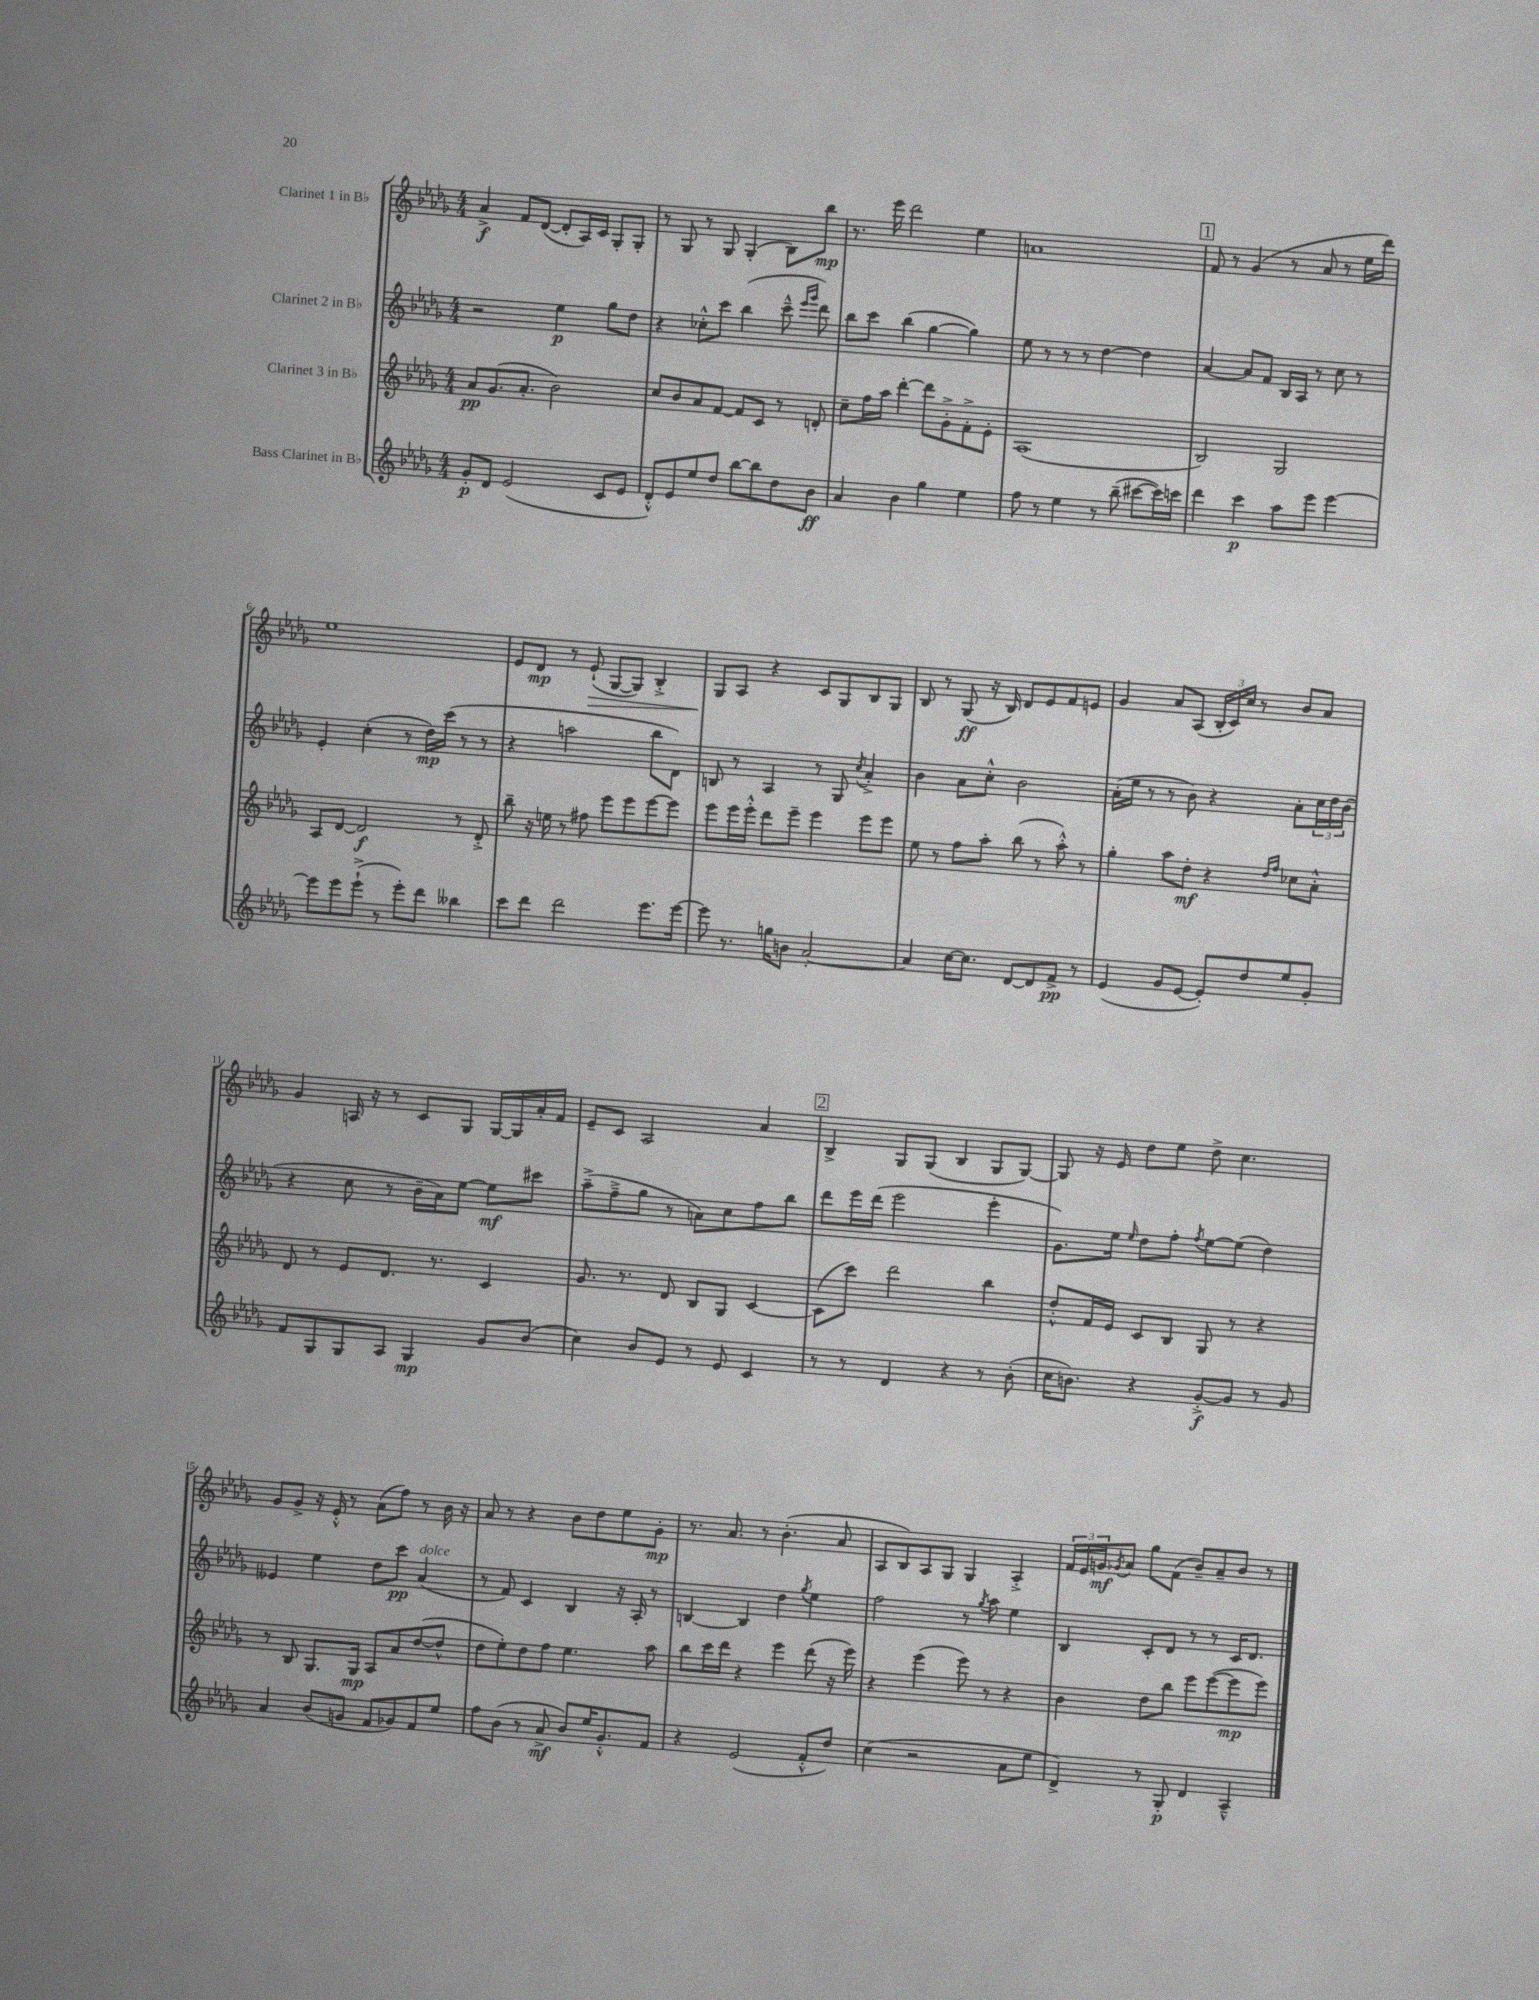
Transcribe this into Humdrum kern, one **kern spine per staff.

**kern	**dynam	**kern	**dynam	**kern	**dynam	**kern	**dynam
*part4	*part4	*part3	*part3	*part2	*part2	*part1	*part1
*staff4	*staff4	*staff3	*staff3	*staff2	*staff2	*staff1	*staff1
*I"Bass Clarinet in B♭	*	*I"Clarinet 3 in B♭	*	*I"Clarinet 2 in B♭	*	*I"Clarinet 1 in B♭	*
*clefG2	*	*clefG2	*	*clefG2	*	*clefG2	*
*k[b-e-a-d-g-]	*	*k[b-e-a-d-g-]	*	*k[b-e-a-d-g-]	*	*k[b-e-a-d-g-]	*
*M4/4	*	*M4/4	*	*M4/4	*	*M4/4	*
=1	=1	=1	=1	=1	=1	=1	=1
8g-'/L	p	8a-/L	pp	2r	.	4a-^/	f
8d-/J	.	(8.g-/	.	.	.	.	.
(2e-/	.	.	.	.	.	8f/L	.
.	.	8.a-'/J	.	.	.	.	.
.	.	.	.	.	.	([8d-/J	.
.	.	2b-\)	.	4ee-\	p	8d-'/L]	.
.	.	.	.	.	.	16A-/L)	.
.	.	.	.	.	.	16c/JJ	.
8c/L	.	.	.	8gg-\L	.	8G-'/L	.
8e-/J	.	.	.	8dd-\J	.	8G-'/J	.
=2	=2	=2	=2	=2	=2	=2	=2
8d-'^^/L)	.	8cc/L	.	4r	.	8r	.
8e-/	.	8b-/	.	.	.	8G-/	.
8ee-/	.	8a-/	.	8cc-X'^^\L	.	8r	.
8dd-/J	.	[8f/J	.	8ccc\J	.	8G-/	.
[8bb-\L	.	8f/L]	.	(4bb-\	.	(4G-'/	.
8bb-\]	.	8c/J	.	.	.	.	.
8dd-\	.	8r	.	8ccc~^^\	.	8B-\L)	.
.	.	.	.	16qqeee-/LL	.	.	.
.	.	.	.	16qqggg-/JJ	.	.	.
8b-\J	ff	8dn'/	.	8ddd-\)	.	8bb-\J	mp
=3	=3	=3	=3	=3	=3	=3	=3
4a-/	.	8cc~\L	.	8bb-\L	.	8.r	.
.	.	16ff\L	.	8ccc\J	.	.	.
.	.	16aa-\JJ	.	.	.	16eee-\	.
4b-\	.	[4ddd-'\	.	(4bb-\	.	2ddd-\	.
4gg-\	.	8ddd-\L]	.	[4gg-\	.	.	.
.	.	8g-'^\	.	.	.	.	.
4ee-\	.	8f'^\	.	4gg-\])	.	4ee-\	.
.	.	8e-'\J	.	.	.	.	.
=4	=4	=4	=4	=4	=4	=4	=4
8ff\	.	(1A-	.	8ee-\	.	1an	.
8r	.	.	.	8r	.	.	.
4ee-\	.	.	.	8r	.	.	.
.	.	.	.	8r	.	.	.
8r	.	.	.	[4dd-\	.	.	.
(8bb-~\	.	.	.	.	.	.	.
[8ccc#X\L	.	.	.	4dd-\]	.	.	.
16ccc#\L])	.	.	.	.	.	.	.
16cccn\JJ	.	.	.	.	.	.	.
!!LO:REH:place=s1:t=1
=5	=5	=5	=5	=5	=5	=5	=5
4ddd-\	.	2B-/)	.	[4a-/	.	8f/	.
.	.	.	.	.	.	8r	.
4ccc\	p	.	.	8a-/L]	.	(4g-/	.
.	.	.	.	8f/J	.	.	.
8aa-\L	.	2G-/	.	16B-/LL	.	8r	.
.	.	.	.	16A-/JJ	.	.	.
8eee-\J	.	.	.	8r	.	8a-/	.
[4eee-\	.	.	.	8cc\	.	8r	.
.	.	.	.	8r	.	16ee-\LL	.
.	.	.	.	.	.	16ddd-\JJ)	.
!!LO:LB:g=z
=6	=6	=6	=6	=6	=6	=6	=6
8eee-\L]	.	8A-/L	.	4e-'/	.	1ee-	.
8eee-\	.	[8d-/J	.	.	.	.	.
(8eee-`^\J	.	2d-/]	f	(4cc'\	.	.	.
8r	.	.	.	.	.	.	.
8eee-'\L)	.	.	.	8r	.	.	.
8ddd-\J	.	.	.	16dd-\LL)	mp	.	.
.	.	.	.	(16ccc\JJ	.	.	.
4bb--X\	.	8r	.	8r	.	.	.
.	.	8d-'^/	.	8r	.	.	.
=7	=7	=7	=7	=7	=7	=7	=7
8ccc\L	.	8bb-~\	.	4r	.	8e-/L	.
8ddd-\J	.	16r	.	.	.	8d-/J	mp
.	.	16een\	.	.	.	.	.
2ddd-\	.	8r	.	2aan\	.	8r	.
!	!	!	!	!	!	!	!LO:HP:b
.	.	8ff#X\	.	.	.	(8e-`/	>
.	.	8eee-\L	.	.	.	[8G-/L	.
.	.	8eee-\	.	.	.	8G-/J])	.
8.eee-\L	.	[8eee-\	.	8bb-\L	.	4B-'^/	.
.	.	8eee-\J]	.	8d-\J)	.	.	.
[16eee-\Jk	.	.	.	.	.	.	.
=8	=8	=8	=8	=8	=8	=8	=8
8eee-\]	.	8eee-\L	.	8Bn/	.	8G-/L	.
8.r	.	16eee-\L	.	8r	.	8A-/J	]
.	.	16eee-'^^\JJ	.	.	.	.	.
.	.	8ddd-\L	.	4A-/	.	4r	.
16ggn\KL	.	.	.	.	.	.	.
8bn\J	.	8eee-~\J	.	.	.	.	.
[2a-'/	.	4eee-\	.	8r	.	8c/L	.
.	.	.	.	8G-/	.	8G-/	.
.	.	.	.	8qcc/	.	.	.
.	.	8eee-\L	.	4a-'^/	.	8B-/	.
.	.	8eee-\J	.	.	.	8G-/J	.
=9	=9	=9	=9	=9	=9	=9	=9
4a-/]	.	8ee-\	.	4b-\	.	8B-/	.
.	.	8r	.	.	.	8r	.
[16cc\KL	.	8ff\L	.	8a-\L	.	(8G-/	ff
8.cc\J]	.	.	.	.	.	.	.
.	.	8aa-'\J	.	8cc'^^\J	.	16r	.
.	.	.	.	.	.	16B-/)	.
[8d-/L	.	(8bb-\	.	2b-\	.	8d-/L	.
8d-/]	.	8r	.	.	.	8e-/	.
8f^/J	pp	8aa-'^^\)	.	.	.	8f/	.
8r	.	8r	.	.	.	8en/J	.
=10	=10	=10	=10	=10	=10	=10	=10
(4e-/	.	4gg-'\	.	(16a-'\LL	.	4g-/	.
.	.	.	.	16ee-\JJ	.	.	.
.	.	.	.	8r	.	.	.
8g-/L	.	8aa-\L	.	8r	.	8a-/L	.
[8e-/J	.	8dd-'\J	mf	8b-\)	.	(8A-/J	.
8e-'/L])	.	4r	.	4r	.	24B-'/LL	.
.	.	.	.	.	.	24c/)	.
.	.	.	.	.	.	24cc/JJ	.
8dd-/	.	.	.	.	.	8r	.
.	.	16qqdd-/LL	.	.	.	.	.
.	.	16qqff/JJ	.	.	.	.	.
8ee-/	.	8cc-X\L	.	8a-'\L	.	8b-/L	.
8g-'/J	.	8a-'^^\J	.	24cc\L	.	8a-/J	.
.	.	.	.	24dd-\	.	.	.
.	.	.	.	(24b-\JJ	.	.	.
!!LO:LB:g=z
=11	=11	=11	=11	=11	=11	=11	=11
8f/L	.	8d-/	.	4r	.	4g-/	.
8G-/	.	8r	.	.	.	.	.
8G-/	.	8e-/L	.	8cc\	.	16An/	.
.	.	.	.	.	.	16r	.
8A-/J	.	8.d-/J	.	8r	.	8r	.
4G-/	mp	.	.	16b-~\LL	.	8c/L	.
.	.	8.r	.	16a-\J)	.	.	.
.	.	.	.	[8ee-\J	.	8G-/J	.
8g-/L	.	4c/	.	8ee-\L]	mf	[16G-/LL	.
.	.	.	.	.	.	16G-/]	.
(8b-/J	.	.	.	8ccc#X\J	.	16a-'/	.
.	.	.	.	.	.	16f/JJ	.
=12	=12	=12	=12	=12	=12	=12	=12
4cc\)	.	8.g-/	.	(8aa-~^\L	.	8e-~/L	.
.	.	.	.	8ff~^\	.	8c/J	.
.	.	8.r	.	.	.	.	.
8b-/L	.	.	.	8gg-\J	.	2A-/	.
8e-/J	.	8d-/	.	8r	.	.	.
8r	.	8B-/L	.	8an\L)	.	.	.
8e-/	.	8G-/J	.	8cc\	.	.	.
4c/	.	[4c/	.	8ff\	.	4a-/	.
.	.	.	.	8bb-\J	.	.	.
!!LO:REH:place=s1:t=2
=13	=13	=13	=13	=13	=13	=13	=13
8r	.	(8c\L]	.	8ddd-\L	.	4B-^/	.
8r	.	8ccc\J)	.	16eee-\L	.	.	.
.	.	.	.	(16ddd-\JJ	.	.	.
4d-/	.	2ddd-\	.	2eee-\	.	8G-/L	.
.	.	.	.	.	.	(8G-/J	.
4r	.	.	.	.	.	4B-/	.
8r	.	4bb-\	.	4eee-'\	.	8G-/L	.
(8b-'\	.	.	.	.	.	[8G-/J)	.
=14	=14	=14	=14	=14	=14	=14	=14
16cc\KL	.	8dd-'^^/L	.	8.g-\L)	.	8G-/]	.
8.bn\J)	.	.	.	.	.	.	.
.	.	16f/L	.	.	.	16r	.
.	.	16e-/JJ	.	16ee-\Jk	.	16e-/	.
.	.	.	.	16qqee-/	.	.	.
4r	.	8c/L	.	8dd-\L	.	8dd-\L	.
.	.	8B-/J	.	8ff'\J	.	8ee-\J	.
.	.	.	.	8qff/	.	.	.
[8g-'^/L	f	8G-/	.	[8ee-\L	.	8dd-^\	.
8g-/J]	.	8r	.	(8ee-\J]	.	4.cc\	.
8r	.	4r	.	4dd-\)	.	.	.
8g-/	.	.	.	.	.	.	.
!!LO:LB:g=z
=15	=15	=15	=15	=15	=15	=15	=15
4a-/	.	8r	.	4e--X/	.	8g-/L	.
.	.	8B-/	.	.	.	8g-^/J	.
(8b-/L	.	8.G-/L	.	4ee-\	.	16r	.
.	.	.	.	.	.	16e-'^^/	.
8gn/J	.	.	.	.	.	8r	.
.	.	16G-/Jk	mp	.	.	.	.
8f/L	.	8A-/L	.	8dd-\L	.	(8a-\L	.
8g-X/)	.	8a-/	.	8ccc\J	pp	8ff\J)	.
!	!	!	!	!LO:TX:a:i:t=dolce	!	!	!
8f/	.	([8dd-/	.	(4a-/	.	8r	.
8ee-/J	.	8dd-^^/J]	.	.	.	16b-\	.
.	.	.	.	.	.	16r	.
=16	=16	=16	=16	=16	=16	=16	=16
8ff\L	.	8dd-\L	.	8r	.	8a-/	.
(8b-\J	.	8ee-'\)	.	8f/)	.	8r	.
8r	.	8dd-\	.	4c/	.	4r	.
8a-^/	mf	8ff\J	.	.	.	.	.
8b-/L)	.	4.ee-\	.	4B-/	.	8b-\L	.
16ee-/K	.	.	.	.	.	8dd-\	.
8.g-'^^/	.	.	.	.	.	.	.
.	.	.	.	16r	.	8ee-\	.
.	.	.	.	16A-'/	.	.	.
8f/J	.	8aa-\	.	8r	.	8g-'\J	mp
=17	=17	=17	=17	=17	=17	=17	=17
4r	.	8bb-\L	.	[4Bn/	.	8.r	.
.	.	16ccc\L	.	.	.	.	.
.	.	16ddd-\JJ	.	.	.	8.a-/	.
(2e-/	.	4r	.	4B/]	.	.	.
.	.	.	.	.	.	8r	.
.	.	4eee-\	.	4dd-\	.	(4.b-'\	.
.	.	.	.	8qgg-/	.	.	.
8f'^^/L	.	(8ddd-\	.	4ee-\	.	.	.
8dd-/J)	.	16r	.	.	.	8a-/	.
.	.	16eee-\)	.	.	.	.	.
=18	=18	=18	=18	=18	=18	=18	=18
(4cc\	.	4r	.	2ff\	.	8A-/L	.
.	.	.	.	.	.	8B-/)	.
2r	.	(4eee-\	.	.	.	8A-/	.
.	.	.	.	.	.	8G-/J	.
.	.	8eee-\)	.	8r	.	4G-/	.
.	.	.	.	8qgg-/	.	.	.
.	.	8r	.	8aa-\	.	.	.
8a-\L	.	4r	.	4ee-\	.	4A-'^/	.
8ee-\J	.	.	.	.	.	.	.
=19	=19	=19	=19	=19	=19	=19	=19
4d-^/)	.	4b-\	.	4B-/	.	24f/LL	.
.	.	.	.	.	.	24e-/	.
.	.	.	.	.	.	24gn/J	mf
.	.	.	.	.	.	8qg-X/	.
.	.	.	.	.	.	8a-/J	.
8r	.	8dd-\L	.	8c'/L	.	8gg-\L	.
8G-'/	p	8bb-\J	.	8d-/J	.	(8f\J	.
4d-/	.	8eee-\L	.	8r	.	8b-~/L)	.
.	.	([8eee-\	.	8r	.	8a-~/	.
4A-~^^/	.	8eee-\]	mp	16c/KL	.	8b-/J	.
.	.	.	.	8.d-/J	.	.	.
.	.	8eee-\J)	.	.	.	8r	.
==	==	==	==	==	==	==	==
*-	*-	*-	*-	*-	*-	*-	*-
